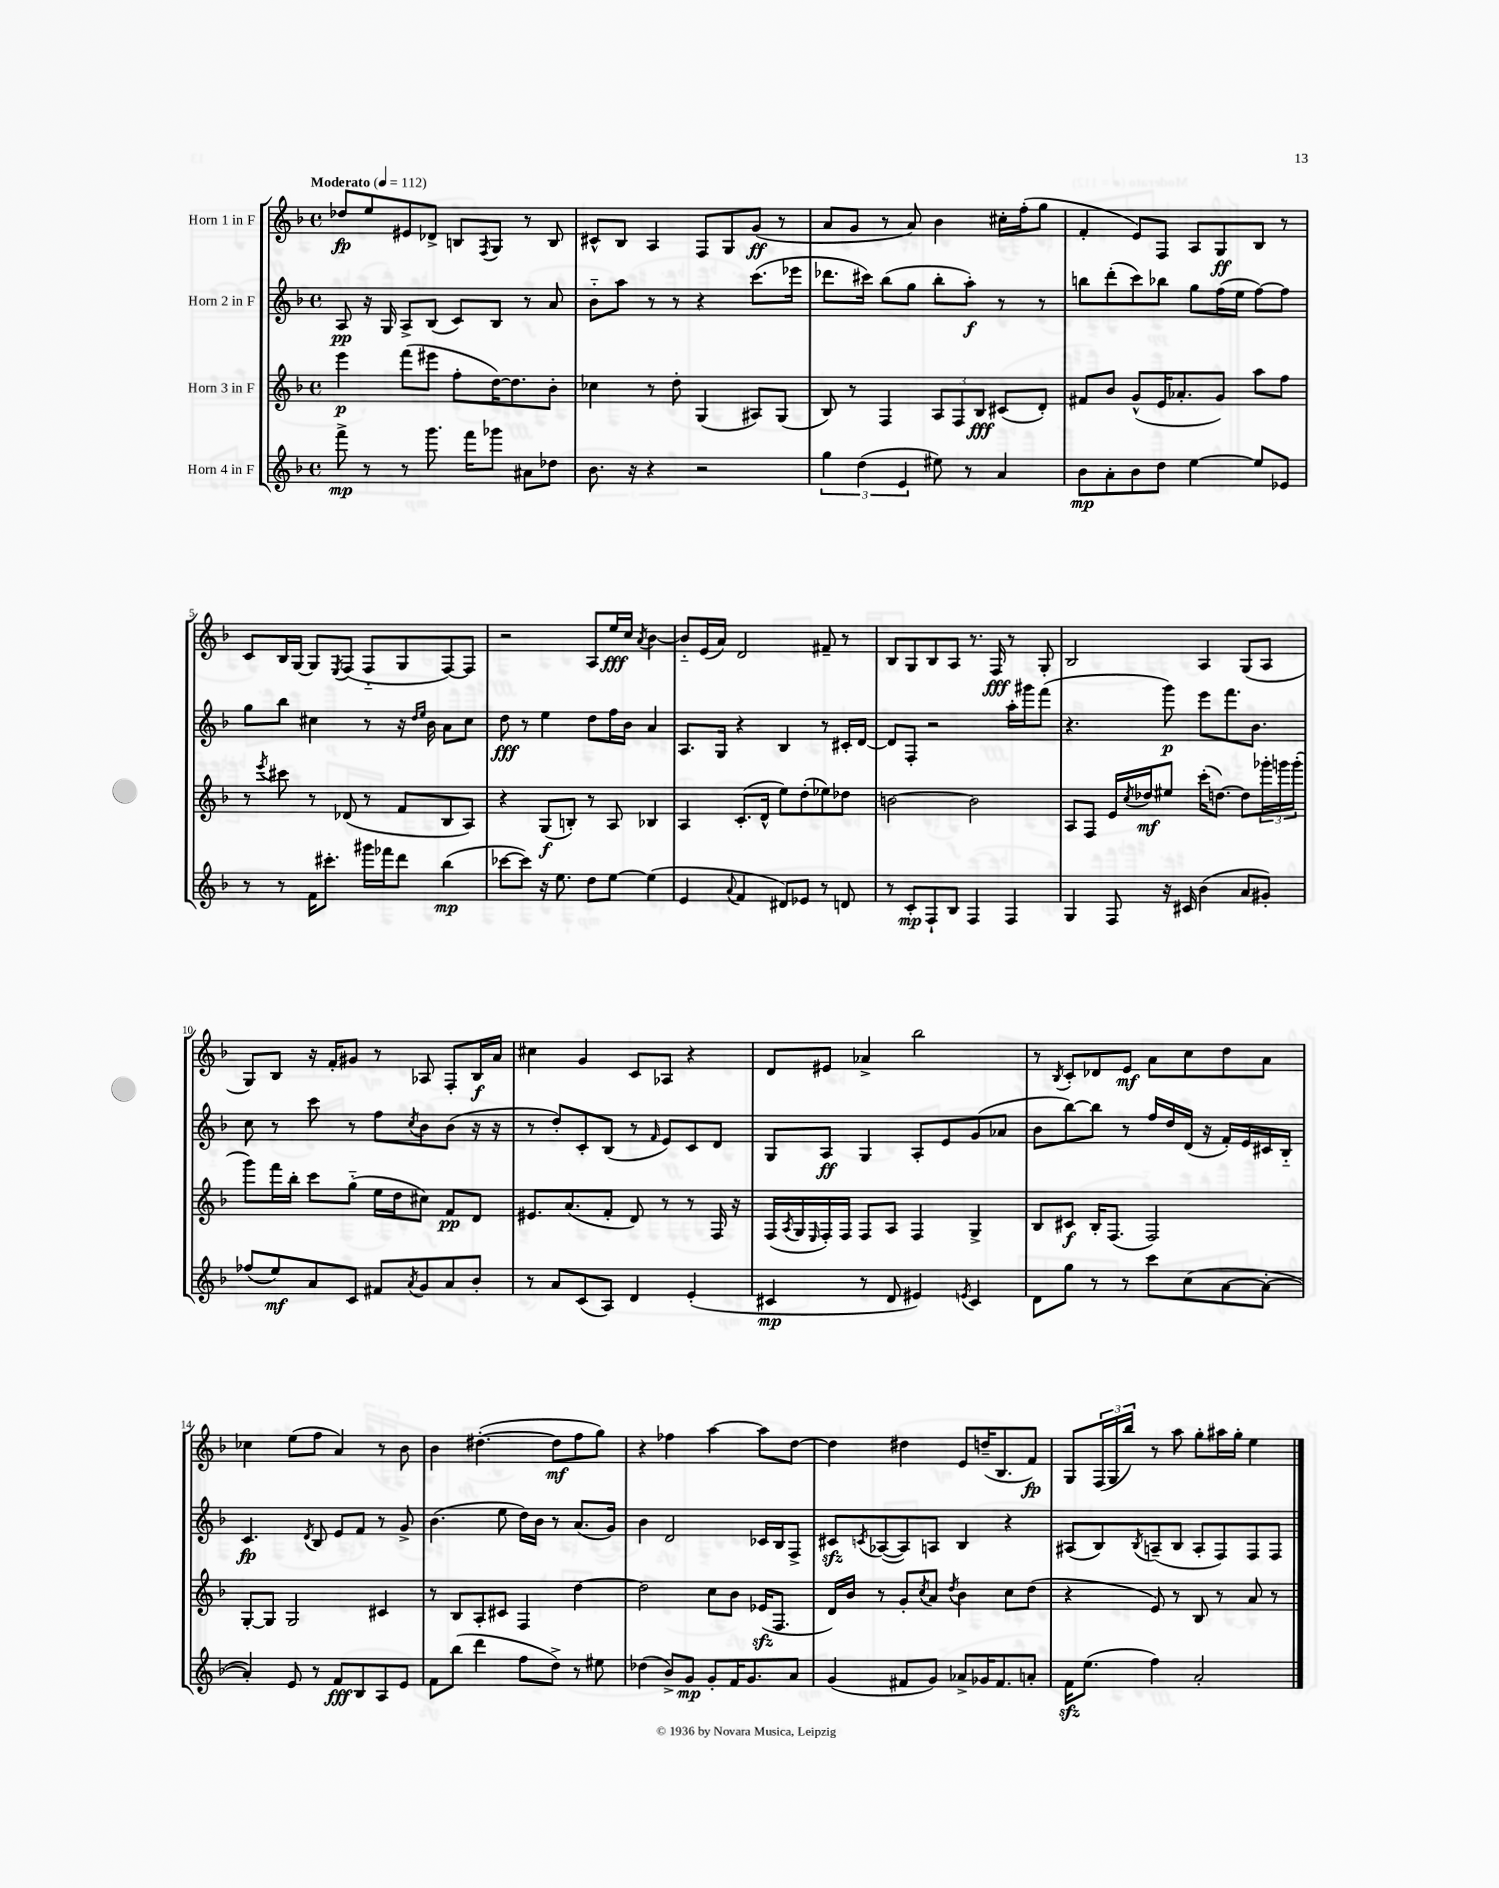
<<
\new StaffGroup <<
\new Staff = "s0" \with { instrumentName = "Horn 1 in F" } {
    \clef treble \key f \major \defaultTimeSignature \time 4/4 \tempo "Moderato" 4 = 112
    des''8\fp e''8 eis'8 des'8-> b8 \acciaccatura { f8 } g8 r8 b8 |
    cis'8-^ bes8 a4 f8 g8 g'8\ff( r8 |
    a'8 g'8 r8 a'8) bes'4 cis''16-. f''16-.( g''8 |
    f'4-. e'8) f8 a8 g8\ff bes8 r8 |
    c'8 bes16 g16~ g8 \acciaccatura { e8 } f8( f8-_ g8 f8~) f8 |
    r2 a8 e''16\fff c''16 \acciaccatura { a'8 } bes'4~ |
    bes'8-_ e'16( a'16) d'2 fis'8-- r8 |
    bes8 g8 bes8 a8 r8. f16\fff r8 g8-. |
    bes2 a4 g8( a8 |
    g8) bes8 r16 f'16-. gis'8 r8 aes8 f8-. bes16\f a'16 |
    cis''4 g'4 c'8 aes8 r4 |
    d'8 eis'8 aes'4-> bes''2 |
    r8 \acciaccatura { bes8 } c'8-. des'8 e'8\mf a'8 c''8 d''8 a'8 |
    ces''4 e''8( f''8 a'4) r8 bes'8 |
    bes'4 dis''4.~-.( dis''8\mf f''8 g''8) |
    r4 fes''4 a''4~ a''8 d''8~ |
    d''4 dis''4 e'8 d''16--( bes8. f'8\fp) |
    g8 \tuplet 3/2 { f16( g16 bes''16) } r8 a''8 g''8-. ais''16 g''16-. e''4 \bar "|." |
}
\new Staff = "s1" \with { instrumentName = "Horn 2 in F" } {
    \clef treble \key f \major \defaultTimeSignature \time 4/4
    a8\pp r16 g16 a8-> bes8( c'8) bes8 r8 a'8 |
    bes'8-_ a''8 r8 r8 r4 c'''8.( ees'''16 |
    des'''8. cis'''16) bes''8( g''8 bes''8-. a''8-.\f) r8 r8 |
    b''8 d'''8-.( c'''8) bes''8 g''8 f''16( e''16 f''8~) f''8 |
    g''8 bes''8 cis''4 r8 r16 \grace { d''16 e''16 } bes'16 a'8 cis''8 |
    d''8\fff r8 e''4 d''8 f''16 bes'16 a'4 |
    a8. g16 r4 bes4 r8 cis'16-. d'16~ |
    d'8 f8-. r2 a''16-. gis'''16 f'''8( |
    r4. g'''8\p) e'''8 f'''8. bes'8. |
    c''8 r8 c'''8 r8 f''8 \acciaccatura { c''8 } bes'8 bes'8( r16 r16 |
    r8 d''8-.) c'8-. bes8( r8 \grace { f'16 } e'8) c'8 d'8 |
    g8 a8\ff g4 a8-. e'8 g'8( aes'8 |
    bes'8 bes''8~) bes''8 r8 f''16 d''16 d'16( r16 f'16-.) e'16 cis'16 bes16-_ |
    c'4.\fp \acciaccatura { d'8 } bes8 e'8 f'8 r8 g'8-> |
    bes'4.( e''8 d''16) bes'16 r8 a'8.( g'16) |
    bes'4 d'2 ces'16 bes16 f8-> |
    cis'8\sfz \acciaccatura { c'8 } aes8~( aes8) a8 bes4 r4 |
    ais8( bes8) \acciaccatura { bes8 } a8--( bes8 a8-. f8) f8 f8 \bar "|." |
}
\new Staff = "s2" \with { instrumentName = "Horn 3 in F" } {
    \clef treble \key f \major \defaultTimeSignature \time 4/4
    e'''4\p f'''8( eis'''8 f''8-. d''16~) d''8. bes'8-. |
    ces''4 r8 d''8-. g4( ais8) g8( |
    bes8) r8 f4 \tuplet 3/2 { a8 f8 bes8\fff } cis'8( d'8-.) |
    fis'8 bes'8 g'8-^( e'16 aes'8.-. g'8) a''8 f''8 |
    r8 \acciaccatura { e'''8 } cis'''8 r8 des'8( r8 f'8 bes8 a8) |
    r4 g8\f( b8-.) r8 a8 bes4 |
    a4 c'8.-.( d'16-^ e''8) d''8-.( ees''8) des''8 |
    b'2~ b'2 |
    a8 f8 e'16 \acciaccatura { c''8 } des''16\mf eis''8 c'''16-.( d''8.~) d''8 \tuplet 3/2 { ges'''16-. g'''16 g'''16-.( } |
    g'''8) f'''16 bes''16-. c'''8 g''8-_( e''16 d''16 cis''8) f'8\pp d'8 |
    eis'8. a'8.( f'8-. d'8) r8 r8 f16 r16 |
    f16( \acciaccatura { a8 } g16 \grace { e16 } f16-.) f16 f8 a8 f4 g4-> |
    bes8 cis'8\f bes16-. f8.( f2) |
    g8~-. g8 g2 cis'4 |
    r8 bes8 a8-. cis'8 f4 d''4~ |
    d''2 c''8 bes'8 ees'16\sfz( f8. |
    d'16) bes'16 r8 g'8-. \acciaccatura { c''8 } a'8 \acciaccatura { d''8 } bes'4 c''8 d''8( |
    r4 e'8) r8 bes8 r8 a'8 r8 \bar "|." |
}
\new Staff = "s3" \with { instrumentName = "Horn 4 in F" } {
    \clef treble \key f \major \defaultTimeSignature \time 4/4
    f'''8->\mp r8 r8 g'''8. f'''16 ges'''8 ais'8 des''8 |
    bes'8. r16 r4 r2 |
    \tuplet 3/2 { g''4 d''4( e'4 } eis''8) r8 a'4 |
    bes'8\mp a'8-. bes'8 d''8 e''4~ e''8 ees'8 |
    r8 r8 f'16 cis'''8.-. gis'''16 fes'''16 d'''8 bes''4\mp( |
    ces'''8~ ces'''8) r16 e''8. d''8 e''8~ e''4( |
    e'4 \appoggiatura { a'8 } f'4 dis'8) ees'8 r8 d'8 |
    r8 c'8-.\mp f8-! bes8 f4 f4 |
    g4 f8 r16 cis'16 bes'4( a'8 gis'8-.) |
    fes''8( e''8\mf) a'8 c'8 fis'8 \acciaccatura { a'8 } g'8 a'8 bes'8-. |
    r8 a'8 c'8( a8) d'4 e'4-.( |
    cis'4\mp r8 d'8 eis'4) \acciaccatura { e'8 } cis'4 |
    d'8 g''8 r8 r8 c'''8 c''8( a'8~ a'8~-. |
    a'4-.) e'8 r8 f'8\fff bes8 a8 e'8 |
    f'8 bes''8( d'''4 f''8 d''8->) r8 eis''8 |
    des''4( bes'8->) g'8\mp g'8-. f'16 g'8. a'8 |
    g'4( fis'8 g'8) aes'8-> ges'16 fis'8. a'8-. |
    f'16\sfz e''8.( f''4) a'2-. \bar "|." |
}
>>
>>
